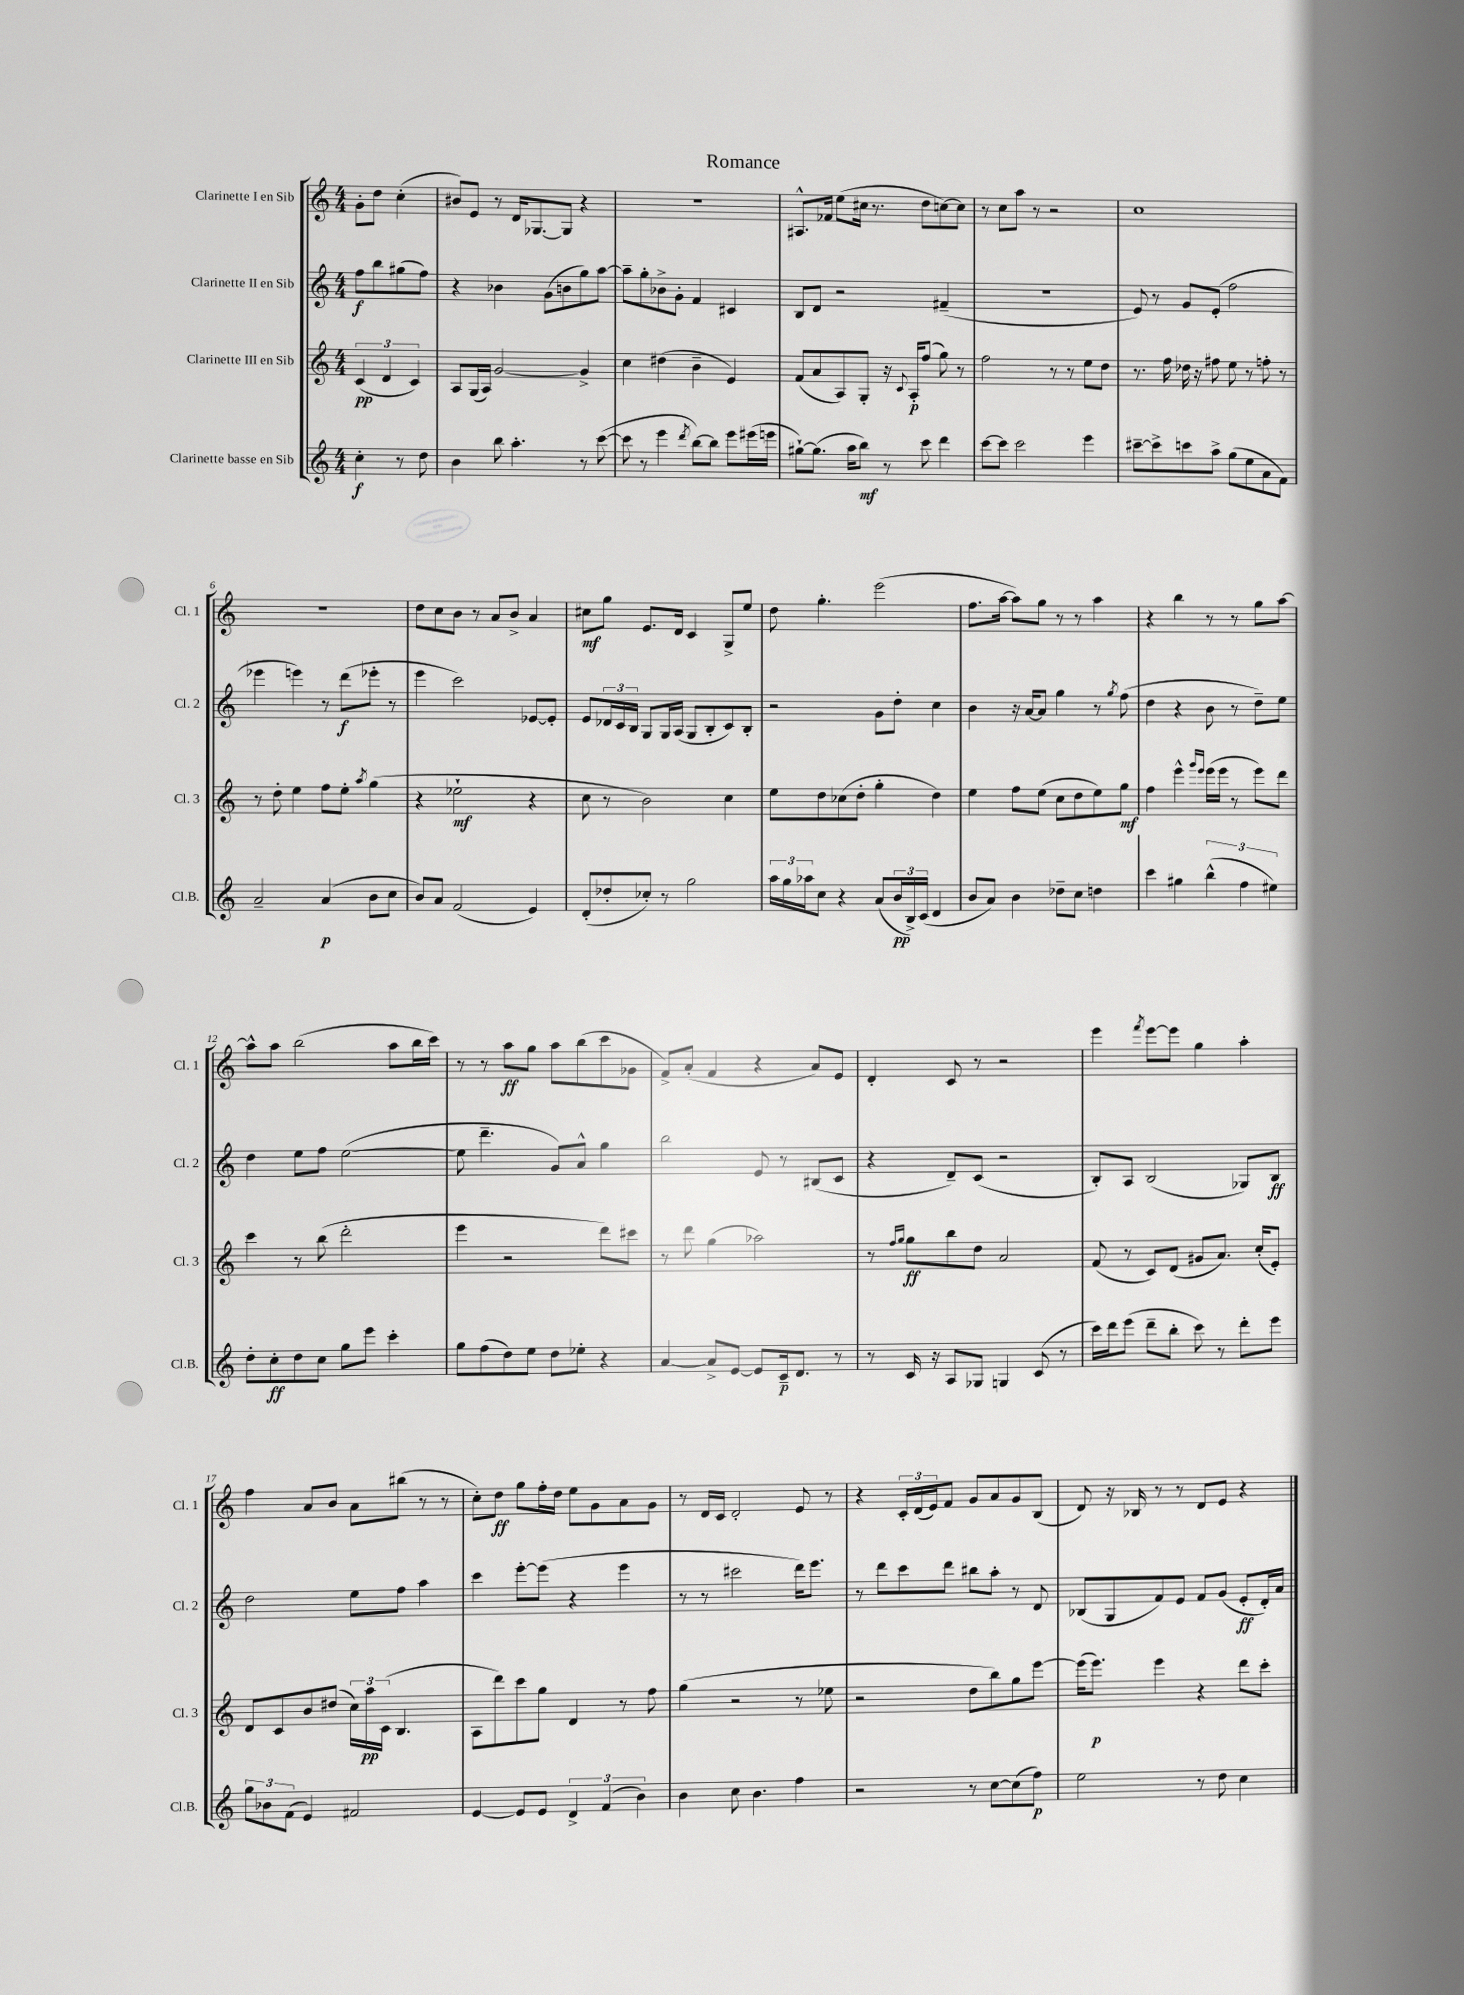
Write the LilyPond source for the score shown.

\header { title = "Romance" }
<<
\new StaffGroup <<
\new Staff = "s0" \with { instrumentName = "Clarinette I en Sib" shortInstrumentName = "Cl. 1" } {
    \clef treble \key c \major \numericTimeSignature \time 4/4 \partial 2
    g'8-. d''8 c''4-.( |
    bis'8) e'8 r8 d'16 ges8.~ ges8 r4 |
    R1 |
    ais8.-^ fes'16 e''8( cis''16 r8. d''8 c''8~) c''8 |
    r8 c''8 a''8 r8 r2 |
    c''1 |
    R1 |
    d''8 c''8 b'8 r8 a'8 b'8-> a'4 |
    cis''8\mf g''8 e'8. d'16 c'4 g8-> e''8 |
    d''8 g''4.-. e'''2( |
    f''8. a''16~ a''8) g''8 r8 r8 a''4 |
    r4 b''4 r8 r8 g''8 a''8~ |
    a''8-^ a''8 b''2( a''8 b''16 c'''16) |
    r8 r8 a''8\ff g''8 a''8 b''8( c'''8 ges'8 |
    f'8->) a'8-.( f'4 r4 a'8) e'8 |
    d'4-. c'8 r8 r2 |
    e'''4 \acciaccatura { f'''8 } e'''8~ e'''8 g''4 a''4-. |
    f''4 a'8 b'8 a'8 bis''8( r8 r8 |
    c''8-.) d''8\ff g''8 f''16-. d''16 e''8 g'8 a'8 g'8 |
    r8 d'16 c'16 d'2-. e'8 r8 |
    r4 \tuplet 3/2 { c'16-. d'16( e'16) } f'8 g'8 a'8 g'8 b8( |
    d'8) r16 bes16 r8 r8 d'8 e'8 r4 \bar "|." |
}
\new Staff = "s1" \with { instrumentName = "Clarinette II en Sib" shortInstrumentName = "Cl. 2" } {
    \clef treble \key c \major \numericTimeSignature \time 4/4 \partial 2
    f''8\f b''8 gis''8( f''8) |
    r4 bes'4 g'8( b'8 g''8) a''8~ |
    a''8-- g''8-. bes'8-> g'8-. f'4 cis'4 |
    b8 d'8 r2 fis'4--( |
    R1 |
    e'8) r8 g'8 e'8-.( f''2 |
    ees'''4 e'''4) r8 d'''8\f( ees'''8-. r8 |
    e'''4 c'''2) ees'8~ ees'8-. |
    e'8 \tuplet 3/2 { des'16 c'16 b16 } g8 g16 a16( g8 b8-. c'8) b8-. |
    r2 g'8 d''8-. c''4 |
    b'4 r16 a'16~ a'8 g''4 r8 \acciaccatura { g''8 } f''8( |
    d''4 r4 b'8 r8 d''8--) e''8 |
    d''4 e''8 f''8 e''2~( |
    e''8 d'''4.-- g'8) a'8-^ g''4 |
    b''2 e'8 r8 bis8( c'8 |
    r4 d'8--) c'8( r2 |
    b8-.) a8 b2( ges8) b8\ff |
    d''2 e''8 f''8 a''4 |
    c'''4 e'''8~-. e'''8( r4 e'''4 |
    r8 r8 cis'''2 d'''16) e'''8. |
    r8 d'''8 c'''8 d'''8 bis''8 a''8-. r8 d'8 |
    bes8( g8 f'8) e'8 f'8 g'8( e'8-.\ff d'16-.) a'16 \bar "|." |
}
\new Staff = "s2" \with { instrumentName = "Clarinette III en Sib" shortInstrumentName = "Cl. 3" } {
    \clef treble \key c \major \numericTimeSignature \time 4/4 \partial 2
    \tuplet 3/2 { c'4\pp( d'4 c'4) } |
    a8 g16( a16) g'2~ g'4-> |
    c''4 dis''4( b'4-- e'4) |
    f'8( a'8 a8) g8-. r16 \appoggiatura { c'8 } a16-.\p f''8( g''8) r8 |
    f''2 r8 r8 e''8 d''8 |
    r8. f''16 des''16 r16 fis''8 e''8 r8 f''8-. r8 |
    r8 d''8-. e''4 f''8 e''8-. \acciaccatura { a''8 } g''4( |
    r4 ees''2-!\mf r4 |
    c''8 r8 b'2) c''4 |
    e''8 d''8 ces''8( d''8-. g''4-. d''4) |
    e''4 f''8 e''8( c''8 d''8 e''8) g''8\mf |
    f''4 e'''4-^ \grace { g'''16 e'''16 } e'''16( e'''16 r8 e'''8) d'''8 |
    c'''4 r8 b''8( d'''2-. |
    e'''4 r2 d'''8) cis'''8 |
    r8 d'''8 g''4( aes''2) |
    r8 \grace { f''16 g''16 } g''8\ff b''8 d''8 a'2 |
    f'8( r8 c'8) d'8( gis'8 a'8.) c''16-.( e'8-.) |
    d'8 c'8 b'8 dis''8( \tuplet 3/2 { c''16) a''16\pp c'16( } b4. |
    a8 d'''8) c'''8 g''8 d'4 r8 f''8 |
    g''4( r2 r8 ees''8 |
    r2 d''8 b''8) g''8 e'''8~ |
    e'''16( e'''8.\p) e'''4 r4 d'''8 c'''8-. \bar "|." |
}
\new Staff = "s3" \with { instrumentName = "Clarinette basse en Sib" shortInstrumentName = "Cl.B." } {
    \clef treble \key c \major \numericTimeSignature \time 4/4 \partial 2
    c''4-.\f r8 d''8 |
    b'4 b''8 a''4.-. r8 c'''8~( |
    c'''8 r8 e'''4 \acciaccatura { d'''8 } b''8~) b''8 e'''8 eis'''16( e'''16 |
    gis''8~-!) gis''8.( a''16 b''8\mf) r8 c'''8 d'''4 |
    c'''8~ c'''8 c'''2 e'''4 |
    cis'''8~-- cis'''8-> c'''8 a''8-> g''8( e''8 a'8 f'8) |
    a'2-- a'4\p( b'8 c''8 |
    b'8) a'8 f'2( e'4) |
    d'8-.( des''8-. ces''8-.) r8 g''2 |
    \tuplet 3/2 { a''16 g''16 aes''16 } c''8 r4 a'8( \tuplet 3/2 { b'16\pp b16->) c'16( } d'4 |
    b'8 a'8) b'4 des''8-- c''8 d''4 |
    c'''4 gis''4 \tuplet 3/2 { b''4-^( f''4 eis''4) } |
    d''8-. c''8-.\ff d''8 c''8 g''8 e'''8 c'''4-. |
    g''8 f''8( d''8) e''8 d''8 ees''8-. r4 |
    a'4~ a'8-> e'8~ e'8 c'16--\p d'8. r8 |
    r8 c'16 r16 a8 ges8 g4 c'8( r8 |
    c'''16) d'''16 e'''8( d'''8-- b''8-. c'''8) r8 d'''8-. e'''8 |
    \tuplet 3/2 { g''8 bes'8 f'8( } e'4) fis'2 |
    e'4~ e'8 e'8 \tuplet 3/2 { d'4-> f'4( b'4) } |
    b'4 c''8 b'4. f''4 |
    r2 r8 c''8~ c''8( f''8\p) |
    e''2 r8 d''8 c''4 \bar "|." |
}
>>
>>
